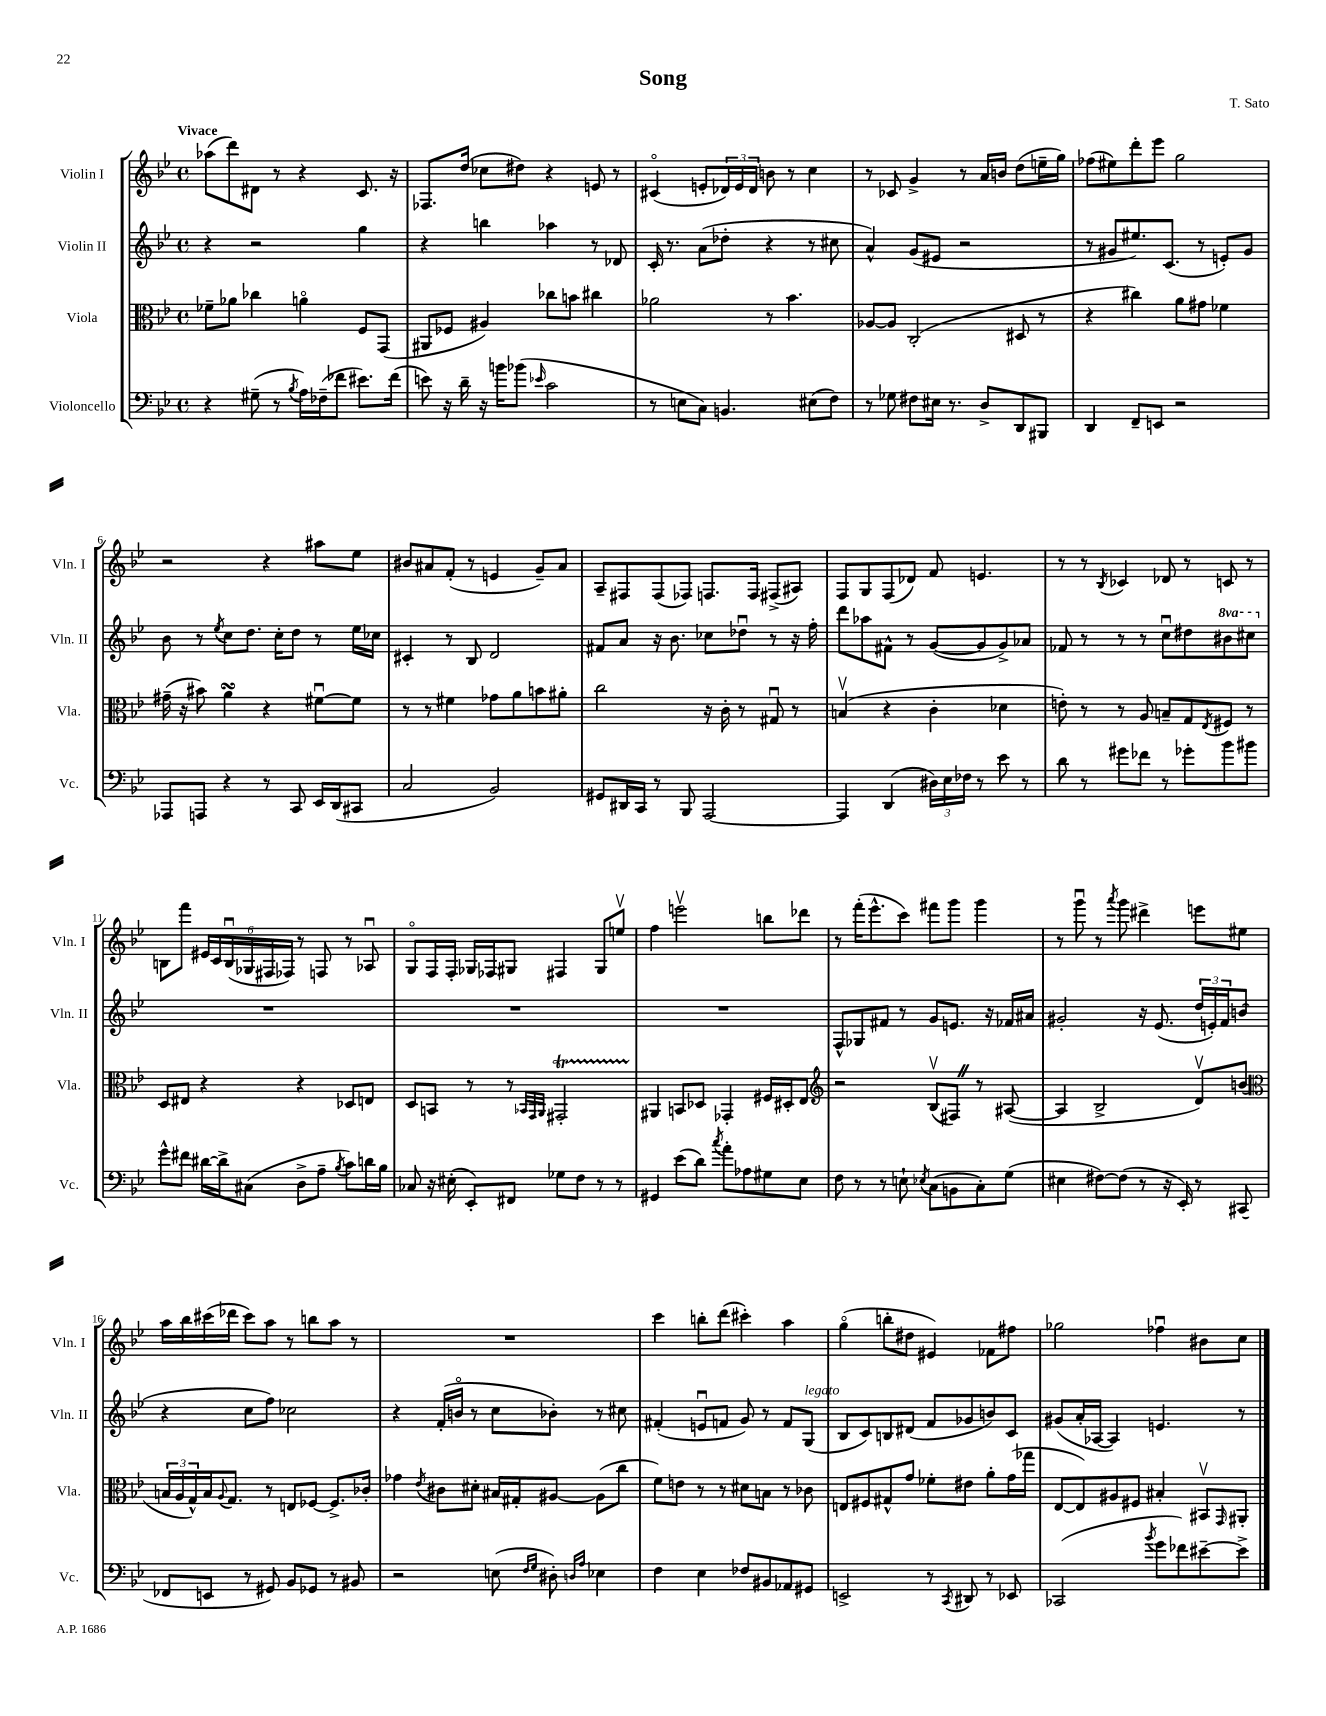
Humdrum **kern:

**kern	**kern	**kern	**kern
*staff4	*staff3	*staff2	*staff1
*clefF4	*clefC3	*clefG2	*clefG2
*k[b-e-]	*k[b-e-]	*k[b-e-]	*k[b-e-]
*M4/4	*M4/4	*M4/4	*M4/4
*met(c)	*met(c)	*met(c)	*met(c)
4r	8f-~\L	4r	(8aa-\L
.	8a-\J	.	8ddd\)
(8G#~\	4cc-\	2r	8d#\J
8r	.	.	8r
8qB-/	.	.	.
16A\LL)	4ao\	.	4r
(16F-~\J	.	.	.
8f-\J	.	.	.
8.e#\L)	8F/L	4gg\	8.c/
.	(8GG/J	.	.
(16f-\Jk	.	.	16r
=	=	=	=
8e\)	8AA#/L	4r	8.F-/L
16r	8F-/J	.	.
16d~\	.	.	(16dd/Jk
16r	4A#/)	4bb\	8cc-\L
16b\LK	.	.	.
(8b-\J	.	.	8dd#\J)
16qqe-/	.	.	.
2c\	8cc-\L	4aa-\	4r
.	8b\J	.	.
.	4cc#\	8r	8e/
.	.	8d-/	8r
=	=	=	=
8r	2a-\	16c'/	(4c#o/
.	.	8.r	.
8E\L	.	.	.
8C\J)	.	(8a\L	8e'/L
4.BB/	.	8dd-'\J	24d-/L)
.	.	.	24e/
.	.	.	24d-/JJ
.	8r	4r	8b\
.	4.b-\	.	8r
(8E#\L	.	8r	4cc\
8F\J)	.	8cc#\	.
=	=	=	=
8r	[8A-/L	4a^^/)	8r
8G-\	8A-/]J	.	8c-/
8F#\L	(2C'/	(8g/L	4g^/
16E#\Jk	.	8e#/J	.
8.r	.	.	.
.	.	2r	8r
8D^/L	.	.	16a/LL
.	.	.	16b/JJ
8DD/	8D#/	.	(8dd\L
8BBB#/J	8r	.	16ee~\L
.	.	.	16gg\JJ)
=	=	=	=
4DD/	4r	8r	(8ff-\L
.	.	8g#/L	8ee#\)
8FF~/L	4cc#\)	8.ee#/)	8ddd'\
8EE/J	.	.	8eee-\J
.	.	(8.c/J	.
2r	8a\L	.	2gg\
.	8g#\J	8r	.
.	4f-\	8e'/L)	.
.	.	8g#/J	.
=	=	=	=
8AAA-/L	(16g#~\	8b-\	2r
.	16r	.	.
8AAA/J	8b#\)	8r	.
.	.	8qee-/	.
4r	4a\	8cc\L	.
.	.	8.dd\J	.
8r	4r	.	4r
.	.	16cc'\LK	.
8CC/	.	8dd\J	.
16EE-/LL	[8f#u\L	8r	8aa#\L
(16DD/J	.	.	.
8CC#/J	8f#\]J	16ee-\LL	8ee-\J
.	.	16cc-\JJ	.
=	=	=	=
2C/	8r	4c#'/	8b#/L
.	8r	.	8a#/
.	4f#\	8r	(8f'/J
.	.	8B-/	8r
2BB-/)	8g-\L	2d/	4e/
.	8a\	.	.
.	8b\	.	8g~/L)
.	8a#'\J	.	8a#/J
=	=	=	=
8GG#/L	2cc\	8f#/L	8A~/L
16DD#/L	.	8a/J	8F#/
16CC/JJ	.	.	.
8r	.	16r	(8F#/
.	.	8.b-\	.
8BBB-/	.	.	8F-/J)
[2AAA/	16r	8cc-\L	8.F/L
.	16c'\	.	.
.	8r	8dd-u\J	.
.	.	.	16F/Jk
.	8G#u/	8r	(8F#^/L
.	8r	16r	8A#/J)
.	.	16ff'\	.
=	=	=	=
4AAA/]	(4Bv/	8ddd\L	8F/L
.	.	8aa-\	8G/
(4DD/	4r	8f#^^\J	(8F/
.	.	8r	8d-/J)
24D#\LL)	4c'\	([8g/L	8f/
24E-\	.	.	.
24F-\JJ	.	.	.
8r	.	8g/]	4.e/
8e-\	4d-\	8g^/)	.
8r	.	8a-/J	.
=	=	=	=
8d\	8e'\)	8f-/	8r
8r	8r	8r	8r
.	.	.	8qB-/
8g#\L	8r	8r	4c-/
8f-\J	8A/	8r	.
8r	8B~/L	8ccu\L	8d-/
8g-'\L	8G/	8dd#\	8r
.	8qE-/	.	.
8b-\	8F#/J	8bb#\	8c/
8b#\J	8r	8ccc#\J	8r
=	=	=	=
8g^^\L	8D/L	1r	8B\L
8f#\J	8E#/J	.	8fff\J
[16d#\LL	4r	.	24e#/LL
.	.	.	24c/
16d#^\]J	.	.	.
.	.	.	(24Bu/
(8C#\J	.	.	24G-/
.	.	.	24F#/
.	.	.	24F-/JJ)
8D^\L	4r	.	8r
8A~\J	.	.	8F/
8qB-/	.	.	.
8c\L)	8D-/L	.	8r
16d\L	8E/J	.	8A-u/
16B-\JJ	.	.	.
=	=	=	=
8C-/	8D/L	1r	8Go/L
16r	8BB/J	.	16F/L
(16E#'\	.	.	16F'/JJ
8EE-'/L)	8r	.	16G-/LL
.	.	.	16F-/J
8FF#/J	8r	.	8G#/J
.	32qqBB-/LLL	.	.
.	32qqGG/	.	.
.	32qqAA/JJJ	.	.
8G-\L	2GG#'/	.	4F#/
8F\J	.	.	.
8r	.	.	8G#/L
8r	.	.	8eev/J
=	=	=	=
4GG#/	4AA#/	1r	4ff\
(8e-\L	8BB/L	.	2eeev\
8d\J)	8D-/J	.	.
8qcc/	.	.	.
8a'\L	4GG-'/	.	.
8A-\	.	.	.
8G#\	16F#/LL	.	8bb\L
.	16D#'/J	.	.
8E-\J	8E-/J	.	8ddd-\J
=	=	=	=
*	*clefG2	*	*
8F\	2r	8F^^/L	8r
8r	.	8G-/	(16fff'\LK
.	.	.	8.eee-^^\
8r	.	8f#/J	.
8E`\	.	8r	8ccc\J)
8qE-/	.	.	.
(8C\L	(8B-v/L	8g/L	8fff#\L
8BB\	8F#/J)	8.e/J	8ggg\J
8C'\)	8r	.	4ggg\
.	.	16r	.
(8G\J	([8A#/	16f-/LL	.
.	.	16a#/JJ	.
=	=	=	=
4E#\	4A#/]	2g#'/	8r
.	.	.	8gggu\
[8F#\L)	2B-^/	.	8r
.	.	.	8qaaa/
(8F#\]J	.	.	8ggg\
8r	.	16r	4ddd#^\
.	.	(8.e-/	.
16r	.	.	.
16EE-'/)	.	.	.
8r	8dv/L)	24dd/LL	8eee\L
.	.	24e'/)	.
.	.	24f/J	.
(8CC#/	(8b/J	(8b/J	8ee#\J
=	=	=	=
*	*clefC3	*	*
8FF-/L	24B/LL	4r	16aa\LL
.	24A/	.	.
.	.	.	16bb-\
.	24G^^/)	.	.
8EE/J	16B/J	.	(16ccc#\
.	8qqA/	.	.
.	8.G/J	.	16ddd-\JJ
8r	.	8cc\L	8ccc#\L)
8GG#/)	8r	8ff\J)	8aa\J
8BB-/L	8E/L	2cc-\	8r
8GG-/J	[8F-/J	.	8bb\L
8r	8.F-^/]L	.	8aa\J
8BB#/	.	.	8r
.	16c-'/Jk	.	.
=	=	=	=
2r	4g-\	4r	1r
.	8qe-/	.	.
.	8c#\L	(16f'/LL	.
.	.	16bo/JJ	.
.	8d#'\J	8r	.
(8E\	16B#/LL	8cc\L	.
.	16G#'/J	.	.
16qqF/LL	.	.	.
16qqG/JJ	.	.	.
8D#'\)	[8A#/J	8b-'\J)	.
16qqD/LL	.	.	.
16qqA/JJ	.	.	.
4E-\	(8A#\]L	8r	.
.	8cc\J	8cc#\	.
=	=	=	=
4F\	8f\L)	(4f#'/	4ccc\
.	8e\J	.	.
4E-\	8r	8eu/L	8bb'\L
.	8r	8f/J	(8ddd\J
8F-/L	8d#\L	8g/)	4ccc#'\)
8BB#/	8B\J	8r	.
8AA-/	8r	8f/L	4aa\
8GG#/J	8c-\	(8G/J	.
=	=	=	=
2EE^/	8E/L	8B-/L	(4ggo\
.	8F#/	8c/)	.
.	8G#^^/	8B/	8bb'\L
.	8g/J	(8d#/J	8dd#\J
8r	8f-'\L	8f/L	4e#/)
8qCC/	.	.	.
8DD#/	8e#\J	8g-/	.
8r	8a'\L	8b/)	8f-\L
8EE-/	(16g\L	8c/J	8ff#\J
.	16gg-\JJ	.	.
=	=	=	=
(2CC-/	[8E-/L	(8g#/L	2gg-\
.	8E-/])	16a'/L	.
.	.	[16A-/JJ	.
.	8A#/	4A-/])	.
.	8F#/J	.	.
8qb-/	.	.	.
8g\L	4B#'/	4.e/	4ff-u\
8f-\)	.	.	.
[8e#~\	8BB#v/L	.	8b#\L
.	16qqGG/	.	.
8e#^\]J	8AA#'/J	8r	8cc\J
==	==	==	==
*-	*-	*-	*-
